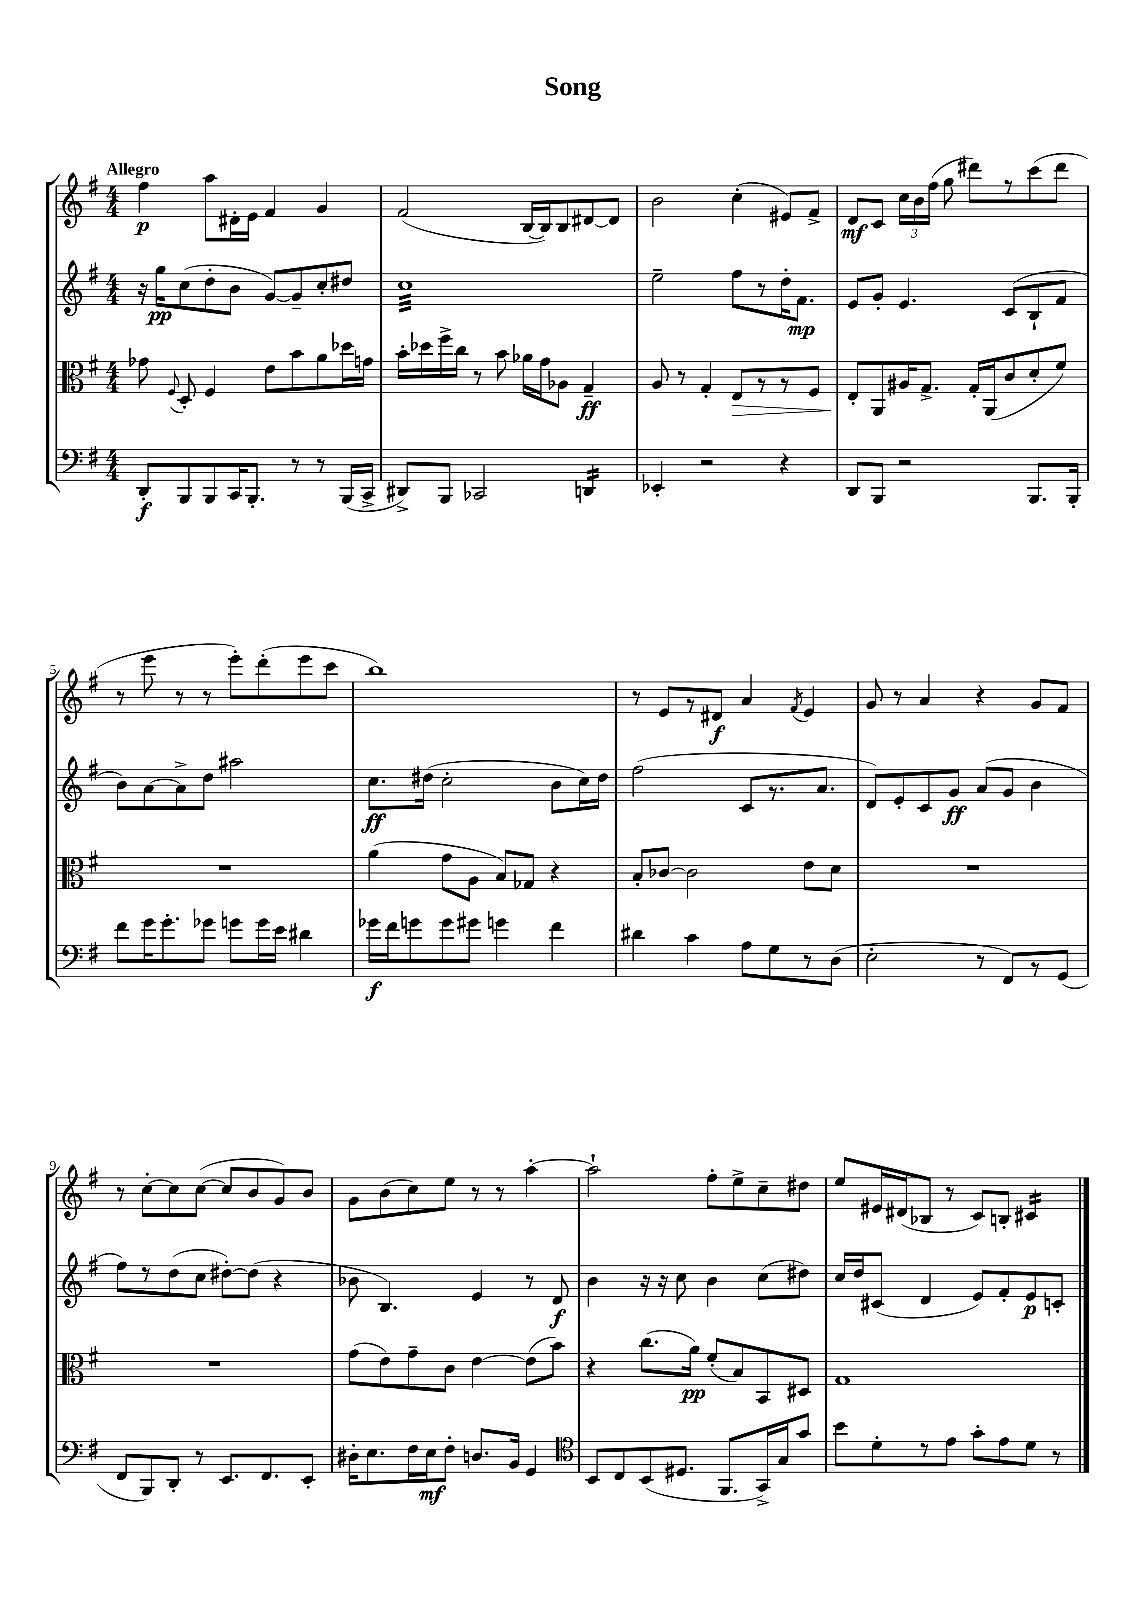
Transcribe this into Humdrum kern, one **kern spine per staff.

**kern	**kern	**kern	**kern
*staff4	*staff3	*staff2	*staff1
*clefF4	*clefC3	*clefG2	*clefG2
*k[f#]	*k[f#]	*k[f#]	*k[f#]
*M4/4	*M4/4	*M4/4	*M4/4
8DD'	8g-	16r	4ff#
.	.	16gg	.
.	8qqF#	.	.
8BBB	8D'	(8cc	.
8BBB	4F#	8dd'	8aa
16CC	.	8b	16d#'
8.BBB'	.	.	16e
.	8e	[8g)	4f#
8r	8b	8g~]	.
8r	8a	8cc'	4g
(16BBB	16dd-	8dd#	.
16CC^	16g	.	.
=	=	=	=
8DD#^)	16b'	1cc	(2f#
.	16dd-	.	.
8BBB	16ff#^	.	.
.	16cc	.	.
2CC-	8r	.	.
.	8b	.	.
.	16a-	.	[16B
.	16g	.	16B])
.	8A-	.	8B
4DD	4G~	.	[8d#
.	.	.	8d#]
=	=	=	=
4EE-'	8A	2ee~	2b
.	8r	.	.
2r	4G'	.	.
.	8E	8ff#	(4cc'
.	8r	8r	.
4r	8r	16dd'	8e#)
.	.	8.f#	.
.	8F#	.	8f#^
=	=	=	=
8DD	8E'	8e	8d
8BBB	8AA	8g'	8c
2r	16A#	4.e	24cc
.	.	.	24b
.	8.G^	.	.
.	.	.	(24ff#
.	.	.	8gg
.	16G'	.	8ddd#)
.	(16AA	.	.
.	8c	(8c	8r
8.BBB	8d'	8B`	(8ccc
.	8f#)	8f#	8ddd#
16BBB'	.	.	.
=	=	=	=
8f#	1r	8b)	8r
16g	.	[8a	8eee
8.g'	.	.	.
.	.	8a^]	8r
8g-	.	8dd	8r
8g	.	2aa#	8eee')
16g	.	.	(8ddd'
16e	.	.	.
4d#	.	.	8eee
.	.	.	8ccc
=	=	=	=
16g-	(4a	8.cc	1bb)
16f#	.	.	.
8g	.	.	.
.	.	(16dd#	.
8g	8g	2cc'	.
8g#	8A	.	.
4g	8B)	.	.
.	8G-	.	.
4f#	4r	8b	.
.	.	16cc)	.
.	.	16dd#	.
=	=	=	=
4d#	8B'	(2ff#	8r
.	[8c-	.	8e
4c	2c-]	.	8r
.	.	.	8d#
8A	.	8c	4a
8G	.	8.r	.
.	.	.	8qf#
8r	8e	.	4e
.	.	8.a	.
(8D	8d	.	.
=	=	=	=
2E'	1r	8d)	8g
.	.	8e'	8r
.	.	8c	4a
.	.	8g	.
8r	.	(8a	4r
8FF#)	.	8g	.
8r	.	4b	8g
(8GG	.	.	8f#
=	=	=	=
8FF#	1r	8ff#)	8r
8BBB)	.	8r	[8cc'
8DD'	.	(8dd	8cc]
8r	.	8cc	([8cc
8.EE	.	[8dd#')	8cc]
.	.	(8dd#]	8b
8.FF#	.	.	.
.	.	4r	8g)
8EE'	.	.	8b
=	=	=	=
16D#'	(8g	8b-	8g
8.E	.	.	.
.	8e)	4.B)	(8b
16F#	8g~	.	8cc)
16E	.	.	.
8F#'	8c	.	8ee
8.D	[4e	4e	8r
.	.	.	8r
16BB	.	.	.
4GG	(8e]	8r	[4aa'
.	8b)	8d	.
=	=	=	=
*clefC4	*	*	*
8BB	4r	4b	2aa`]
8C	.	.	.
(8BB	(8.cc	16r	.
.	.	16r	.
8.D#	.	8cc	.
.	16a)	.	.
.	(8f#'	4b	8ff#'
8.FF#	.	.	.
.	8B)	.	8ee^
16GG^)	8BB	(8cc	8cc~
16G	.	.	.
8g	8D#	8dd#)	8dd#
=	=	=	=
8b	1G	16cc	8ee
.	.	16dd	.
8d'	.	(8c#	16e#
.	.	.	(16d#
8r	.	4d	8B-
8e	.	.	8r
8g'	.	8e)	8c)
8e	.	8f#'	8B'
8d	.	8e	4c#
8r	.	8c'	.
==	==	==	==
*-	*-	*-	*-
